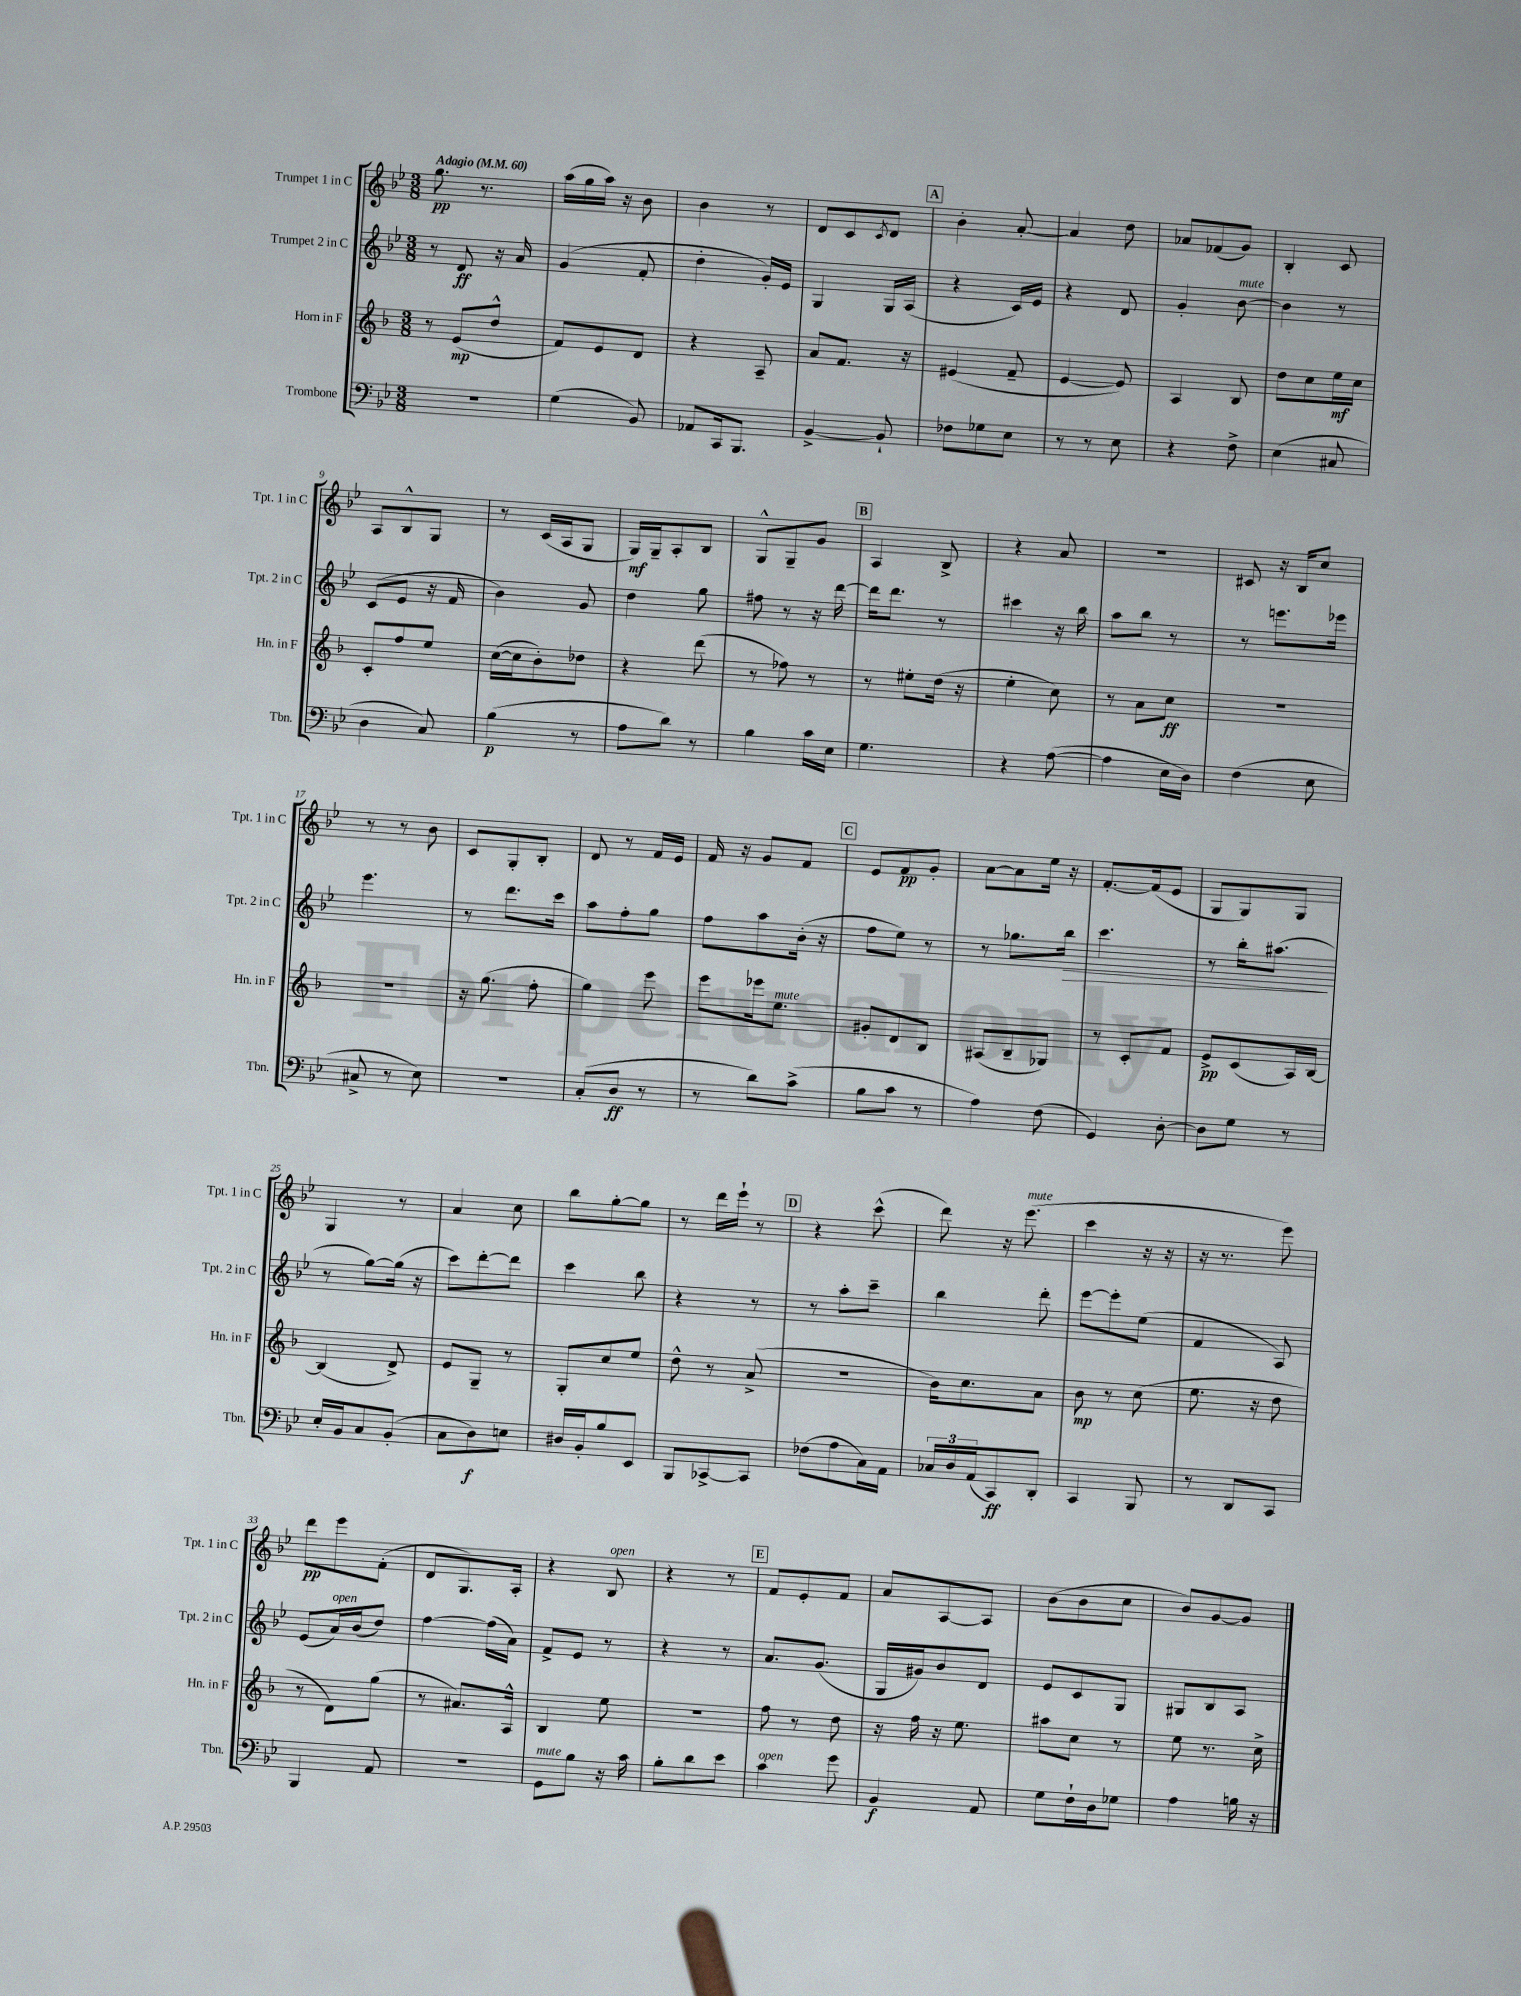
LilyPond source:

<<
\new StaffGroup <<
\new Staff = "s0" \with { instrumentName = "Trumpet 1 in C" shortInstrumentName = "Tpt. 1 in C" } {
    \clef treble \key bes \major \numericTimeSignature \time 3/8 \tempo "Adagio" 4 = 60
    g''8.\pp r8. |
    a''16( g''16 a''16) r16 bes'8 |
    bes'4 r8 |
    d'8 c'8 \acciaccatura { c'8 } d'8 |
    \mark \markup { \box "A" } bes'4-. a'8~-. |
    a'4 d''8 |
    aes'8 fes'8( g'8) |
    bes4-. c'8 |
    a8 bes8-^ g8 |
    r8 c'16( a16 g8 |
    g16\mf) g16-- a8-. bes8 |
    g8-^ g8-- g'8 |
    \mark \markup { \box "B" } a4 bes8-> |
    r4 a'8 |
    R4. |
    cis'8 r16 bes16 c''8 |
    r8 r8 bes'8 |
    c'8 g8-. bes8-. |
    d'8 r8 f'16 ees'16 |
    f'16 r16 g'8 f'8 |
    \mark \markup { \box "C" } ees'8 f'8\pp g'8-. |
    a'8~ a'8 ees''16 r16 |
    f'8.~-. f'16( ees'8 |
    g8 g8) g8 |
    g4 r8 |
    a'4 c''8 |
    bes''8 g''8~-. g''8 |
    r8 d'''16 ees'''16-! r8 |
    \mark \markup { \box "D" } r4 c'''8-^( |
    d'''8) r16 ees'''8.^\markup { \italic "mute" }( |
    c'''4 r16 r16 |
    r16 r8. ees'''8) |
    d'''8\pp ees'''8 f'8-.( |
    d'8 g8.) a16-. |
    r4 bes8^\markup { \italic "open" } |
    r4 r8 |
    \mark \markup { \box "E" } f'8 ees'8-. f'8 |
    a'8 a8~ a8 |
    bes'8( bes'8 c''8 |
    bes'8) g'8~ g'8 \bar "|." |
}
\new Staff = "s1" \with { instrumentName = "Trumpet 2 in C" shortInstrumentName = "Tpt. 2 in C" } {
    \clef treble \key bes \major \numericTimeSignature \time 3/8
    r8 d'8\ff r16 a'16 |
    g'4( f'8-. |
    d''4-. g'16-.) ees'16 |
    g4 g16 a16( |
    \mark \markup { \box "A" } r4 c'16) ees'16 |
    r4 d'8 |
    g'4-. bes'8~^\markup { \italic "mute" } |
    bes'4 r8 |
    c'8( ees'8 r16 f'16 |
    bes'4) g'8 |
    d''4 g''8 |
    fis''8 r8 r16 d'''16~ |
    \mark \markup { \box "B" } d'''16 d'''8. r8 |
    cis'''4 r16 bes''16 |
    a''8 bes''8 r8 |
    r8 e'''8. ees'''16 |
    ees'''4. |
    r8 d'''8. c'''16 |
    a''8 f''8-. g''8 |
    f''8 a''8 bes'16-.( r16 |
    \mark \markup { \box "C" } f''8 ees''8) r8 |
    r8 ges''8. bes''16\> |
    c'''4. |
    r8 bes''16-. ais''8.\!( |
    r8 g''8~) g''16( r16 |
    c'''8) d'''8~-. d'''8 |
    c'''4 bes''8 |
    r4 r8 |
    \mark \markup { \box "D" } r8 a''8-. c'''8-- |
    bes''4 d'''8-. |
    ees'''8~ ees'''8-. ees''8( |
    f'4 a8) |
    ees'8( a'16^\markup { \italic "open" }) bes'16( d''8) |
    f''4~ f''16( a'16) |
    f'8-> ees'8 r8 |
    r4 r8 |
    \mark \markup { \box "E" } a'8. g'8.( |
    g16 gis'16) bes'8 d'8 |
    ees'8 c'8 g8 |
    gis8 bes8 a8 \bar "|." |
}
\new Staff = "s2" \with { instrumentName = "Horn in F" shortInstrumentName = "Hn. in F" } {
    \clef treble \key f \major \numericTimeSignature \time 3/8
    r8 e'8\mp( d''8-^ |
    f'8) e'8 d'8 |
    r4 a8-- |
    a'8 f'8. r16 |
    \mark \markup { \box "A" } eis'4( f'8-- |
    e'4~ e'8) |
    a4 bes8 |
    d''8 c''8 e''16\mf c''16 |
    c'8-. f''8 e''8 |
    c''16~( c''16 bes'8-.) des''8 |
    r4 d'''8( |
    r8 fes''8) r8 |
    \mark \markup { \box "B" } r8 eis''8-. d''16( r16 |
    e''4-. c''8) |
    r8 a'8 c''8\ff |
    R4. |
    R4. |
    r16 g''8.( f''8-. |
    g''4) e'''8 |
    e'''8 ees'''16 e''8.^\markup { \italic "mute" } |
    \mark \markup { \box "C" } gis'8-. d'8 bes8 |
    ais8( bes8-- ges8) |
    r8 c'8-. f'8 |
    e'8->\pp c'8( a16) bes16~ |
    bes4( d'8->) |
    e'8 g8-- r8 |
    g8-. c''8 e''8 |
    d''8-^ r8 a'8->( |
    \mark \markup { \box "D" } R4. |
    bes'16) c''8. a'8 |
    bes'8\mp r8 c''8( |
    e''8. r16 d''8 |
    r8 d'8) g''8( |
    r8 ais'8.) a16-^ |
    bes4 e''8 |
    R4. |
    \mark \markup { \box "E" } f''8 r8 d''8 |
    r16 f''16 r16 e''8. |
    ais''8 c''8 r8 |
    e''8 r8. c''16-> \bar "|." |
}
\new Staff = "s3" \with { instrumentName = "Trombone" shortInstrumentName = "Tbn." } {
    \clef bass \key bes \major \numericTimeSignature \time 3/8
    R4. |
    g4( bes,8) |
    aes,8 c,16 bes,,8. |
    bes,4~-> bes,8-! |
    \mark \markup { \box "A" } fes8 ges8 ees8 |
    r8 r8 ees8 |
    r4 f8-> |
    ees4( cis8 |
    d4 c8) |
    bes4\p( r8 |
    a8 d'8) r8 |
    bes4 c'16 ees16 |
    \mark \markup { \box "B" } g4. |
    r4 a8~( |
    a4 ees16 d16) |
    f4( ees8 |
    cis8-> r8 ees8) |
    R4. |
    c8-.( d8\ff r8 |
    r8 d'8) c'8->( |
    \mark \markup { \box "C" } bes8 c'8 r8 |
    a4) f8( |
    g,4) d8~-. |
    d8 g8 r8 |
    ees16-. bes,16 c8 bes,8-.( |
    c8 d8\f) e8 |
    dis16 bes,16-. bes8 ees,8 |
    bes,,8 ces,8~-> ces,8 |
    \mark \markup { \box "D" } fes8( a8 c16) a,16 |
    \tuplet 3/2 { ces16 d16 a,16( } c,8\ff) d,8-. |
    c,4 bes,,8 |
    r8 d,8 c,8 |
    bes,,4 a,8 |
    R4. |
    g,8^\markup { \italic "mute" } bes8 r16 c'16 |
    bes8-. d'8 ees'8 |
    \mark \markup { \box "E" } c'4^\markup { \italic "open" } g'8 |
    bes,4\f a,8 |
    g8 f16-! d16 ges8 |
    a4 b16 r16 \bar "|." |
}
>>
>>
